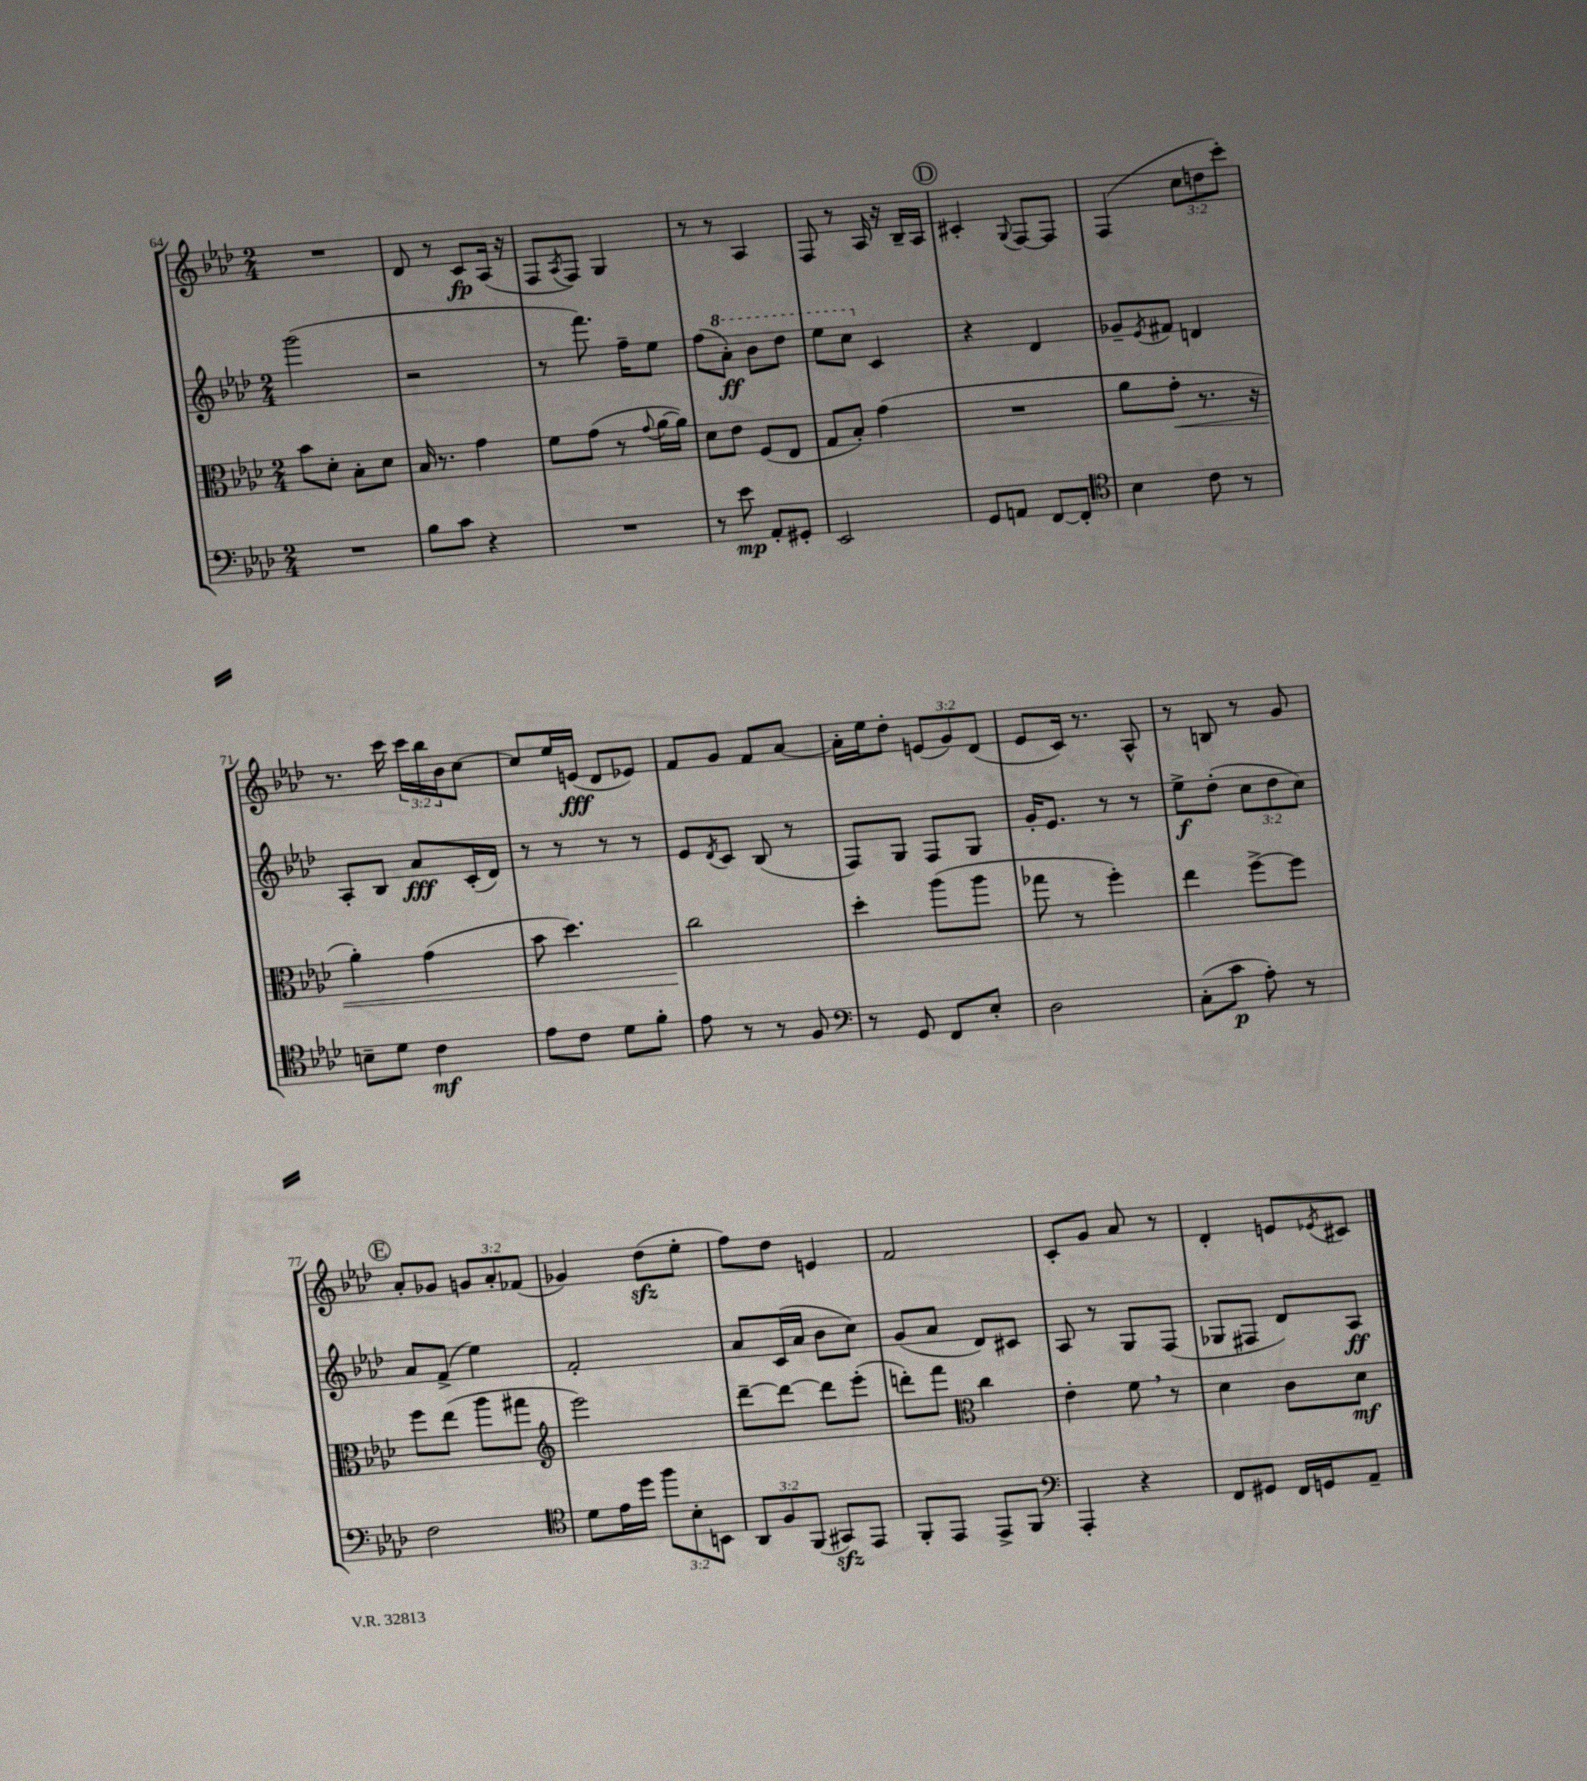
<<
\new StaffGroup <<
\new Staff = "s0" {
    \clef treble \key aes \major \numericTimeSignature \time 2/4 \override Staff.TupletNumber.text = #tuplet-number::calc-fraction-text
    R2 |
    des'8 r8 c'8\fp aes16( r16 |
    f8 \acciaccatura { aes8 } f8) g4 |
    r8 r8 aes4 |
    f8 r8 aes16 r16 bes16-- aes16 |
    \mark \markup { \circle "D" } cis'4-. \appoggiatura { g8 } f8~ f8 |
    f4( \tuplet 3/2 { c''8 d''8 c'''8-.) } |
    r8. c'''16 \tuplet 3/2 { c'''16 bes''16 bes'16 } c''8~ |
    c''8 ees''16 e'16\fff( des'8 ees'8) |
    f'8 g'8 f'8 aes'8~ |
    aes'16-. ees''16 des''8-. \tuplet 3/2 { e'8( g'8) des'8( } |
    ees'8 c'16) r8. aes8-^ |
    r8 b8 r8 g'8 |
    \mark \markup { \circle "E" } aes'8-. ges'8 \tuplet 3/2 { g'8 aes'8-. fes'8( } |
    ges'4) des''8\sfz( ees''8-. |
    f''8) des''8 e'4 |
    f'2 |
    c'8-. g'8 aes'8 r8 |
    des'4-. e'8 \acciaccatura { ees'8 } cis'8 \bar "|." |
}
\new Staff = "s1" {
    \clef treble \key aes \major \numericTimeSignature \time 2/4 \override Staff.TupletNumber.text = #tuplet-number::calc-fraction-text
    g'''2( |
    r2 |
    r8 f'''8.) f''16-- ees''8 |
    f''8( \ottava #1 aes''8-.\ff) bes''8 des'''8 |
    ees'''8 c'''8 \ottava #0 c'4 |
    \mark \markup { \circle "D" } r4 des'4 |
    ges'8-- \acciaccatura { ees'8 } fis'8 d'4 |
    aes8-. bes8 aes'8\fff c'16-.( des'16) |
    r8 r8 r8 r8 |
    ees'8 \acciaccatura { des'8 } c'8 bes8( r8 |
    f8) g8 f8 g8 |
    g'16-. ees'8. r8 r8 |
    ees''8->\f des''8-.( \tuplet 3/2 { c''8 des''8 c''8) } |
    \mark \markup { \circle "E" } aes'8 f'8->( ees''4) |
    f'2-. |
    aes'8 c'16( aes'16 bes'8 c''8) |
    g'8( aes'8 des'8) cis'8 |
    aes8 r8 g8 f8( |
    ges8 fis8 des'8) aes8\ff \bar "|." |
}
\new Staff = "s2" {
    \clef alto \key aes \major \numericTimeSignature \time 2/4
    bes'8 des'8-. bes8-. des'8 |
    bes16 r8. g'4 |
    f'8 g'8( r8 \appoggiatura { g'8 } aes'16~ aes'16) |
    des'8 ees'8 f8( ees8 |
    g8 bes8-.) g'4( |
    \mark \markup { \circle "D" } R2 |
    aes'8 g'8-.\< r8. r16 |
    aes'4-.) g'4( |
    bes'8 des''4.) |
    c''2\! |
    des''4-. aes''8( aes''8 |
    ges''8 r8 f''4-.) |
    ees''4 f''8~-> f''8 |
    \mark \markup { \circle "E" } f''8 ees''8( aes''8 gis''8 |
    \clef treble ees'''2) |
    des'''8~-- des'''8~ des'''8 ees'''8-.( |
    d'''8-.) f'''8 \clef alto c''4 |
    ees'4-. f'8 \breathe r8 |
    des'4 c'8 des'8\mf \bar "|." |
}
\new Staff = "s3" {
    \clef bass \key aes \major \numericTimeSignature \time 2/4 \override Staff.TupletNumber.text = #tuplet-number::calc-fraction-text
    R2 |
    bes8 c'8 r4 |
    R2 |
    r8 ees'8\mp aes,8-. gis,8-. |
    ees,2 |
    \mark \markup { \circle "D" } g,8 a,8 f,8~ f,8-. |
    \clef tenor bes4 c'8 r8 |
    b8-- des'8 c'4\mf |
    ees'8 c'8 des'8 f'8-. |
    ees'8 r8 r8 f8 |
    \clef bass r8 g,8 f,8 ees8-. |
    des2 |
    c8-.( c'8\p aes8-.) r8 |
    \mark \markup { \circle "E" } f2 |
    \clef tenor des'8 ees'16 des''16 \tuplet 3/2 { f''8 bes8-. b,8 } |
    \tuplet 3/2 { aes,8 f8 f,8( } gis,8\sfz) ees,8 |
    f,8-. ees,8 ees,8-> f,8 |
    \clef bass aes,,4-. r4 |
    f,8 gis,8 f,16 g,16 aes,8-- \bar "|." |
}
>>
>>
\layout { \context { \Score currentBarNumber = #64 } }
